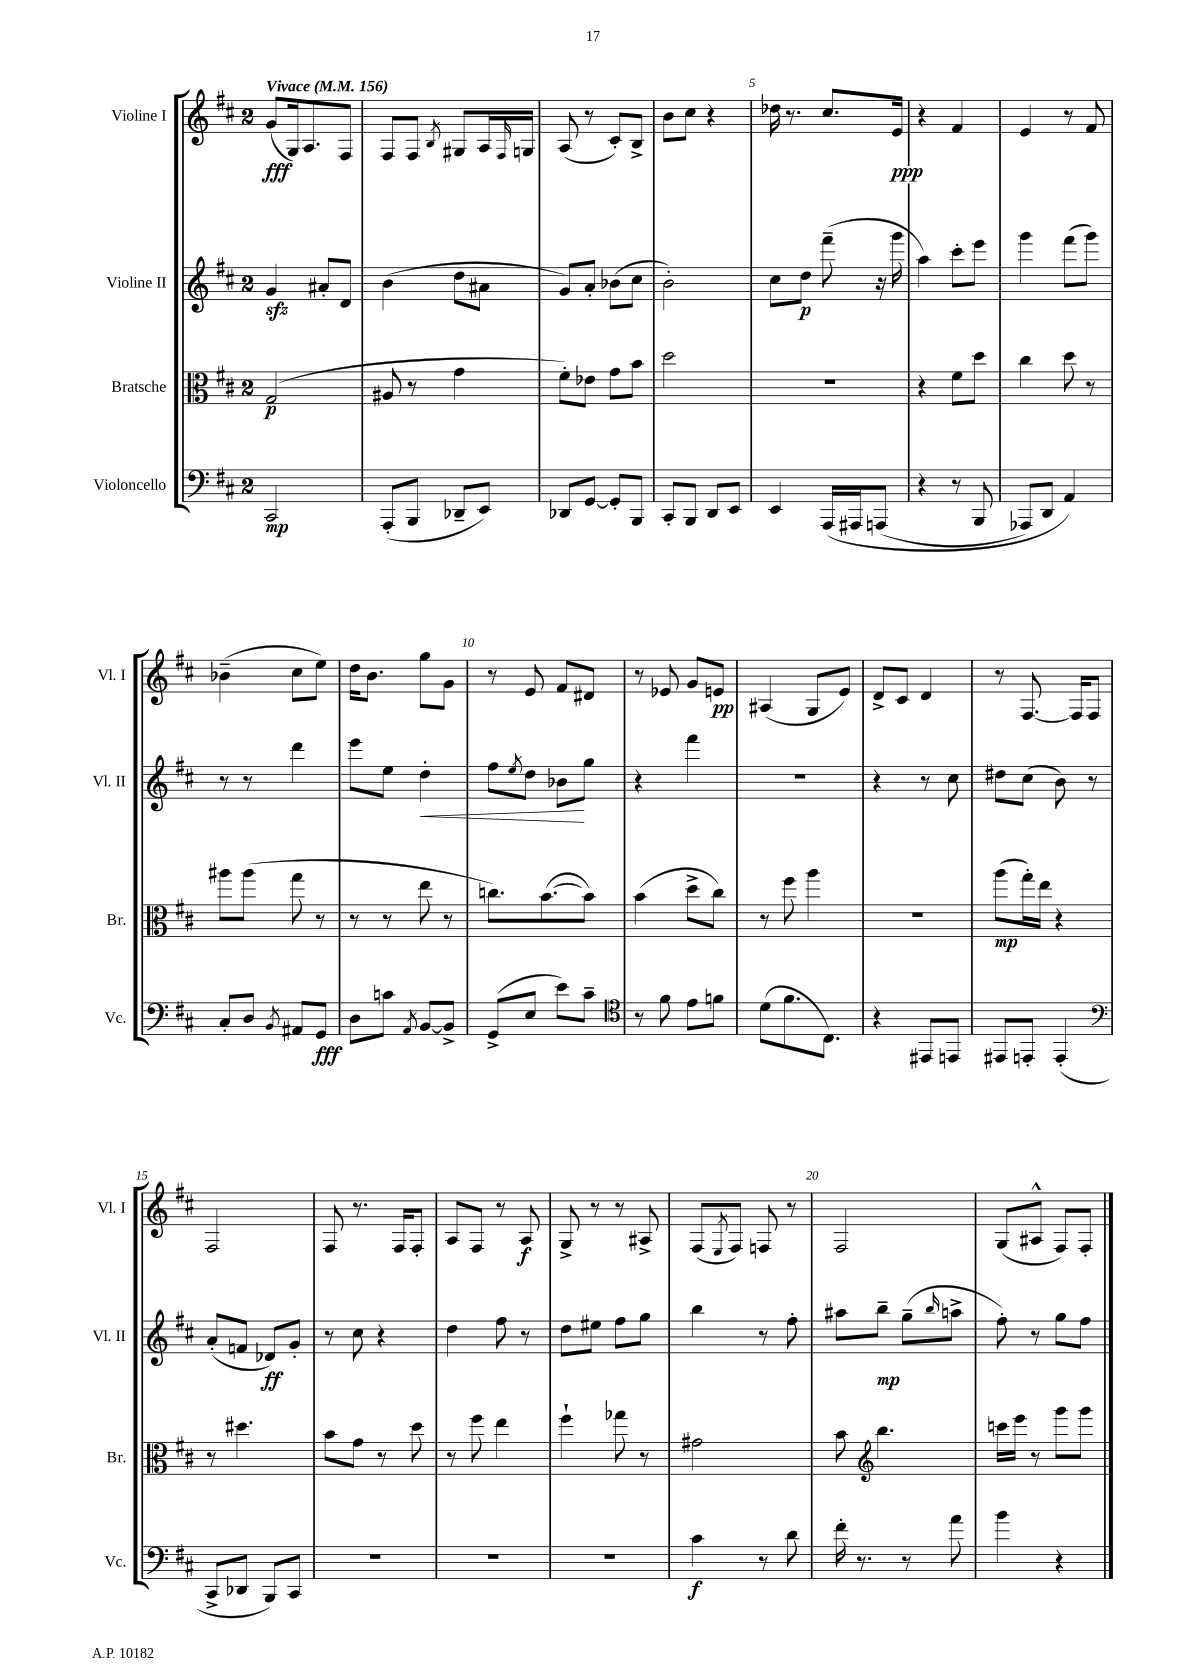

**kern	**kern	**kern	**kern
*staff4	*staff3	*staff2	*staff1
*clefF4	*clefC3	*clefG2	*clefG2
*k[f#c#]	*k[f#c#]	*k[f#c#]	*k[f#c#]
*M2/4	*M2/4	*M2/4	*M2/4
*MM156	*MM156	*MM156	*MM156
2CC#	(2G	4g	(8g
.	.	.	16G)
.	.	.	8.A
.	.	8a#'	.
.	.	8d	8F#
=	=	=	=
(8AAA'	8A#	(4b	8F#
8BBB	8r	.	8F#
.	.	.	8qB
8DD-~	4g	8dd	8G#
8EE)	.	8a#	16A
.	.	.	16qqF#
.	.	.	16G
=	=	=	=
8DD-	8f#')	8g)	(8A
[8GG	8e-	8a'	8r
8GG']	8g	(8b-	8c#')
8BBB	8b	8cc#	8B^
=	=	=	=
8CC#'	2dd	2b')	8b
8BBB	.	.	8cc#
8DD	.	.	4r
8EE	.	.	.
=	=	=	=
4EE	2r	8cc#	16dd-
.	.	.	8.r
.	.	8dd	.
&(16AAA	.	(8fff#~	8.cc#
16AAA#	.	.	.
(8AAA	.	16r	.
.	.	16ggg	16e
=	=	=	=
4r	4r	4aa)	4r
8r	8f#	8ccc#'	4f#
8BBB	8dd	8eee	.
=	=	=	=
8AAA-)	4cc#	4ggg	4e
8DD	.	.	.
4AA&)	8dd	(8fff#	8r
.	8r	8ggg)	8f#
=	=	=	=
8C#'	8aa#	8r	(4b-~
8D	(8aa#	8r	.
8qBB	.	.	.
8AA#	8gg	4ddd	8cc#
8GG	8r	.	8ee)
=	=	=	=
8D	8r	8eee	16dd
.	.	.	8.b
8c	8r	8ee	.
8qAA	.	.	.
[8BB	8ee	4dd'	8gg
8BB^]	8r	.	8g
=	=	=	=
(8GG^	8.cc)	8ff#	8r
.	.	8qee	.
8E	.	8dd	8e
.	([8.b	.	.
8e)	.	8b-	8f#
8c#~	8b])	8gg	8d#
=	=	=	=
*clefC4	*	*	*
8r	(4b	4r	8r
8f#	.	.	8e-
8e	8dd^	4fff#	8g
8f	8cc#)	.	8e
=	=	=	=
(8d	8r	2r	(4A#
8.f#	8ff#	.	.
.	4aa	.	8G
8.C#)	.	.	.
.	.	.	8e)
=	=	=	=
4r	2r	4r	8d^
.	.	.	8c#
8EE#	.	8r	4d
8EE	.	8cc#	.
=	=	=	=
8EE#	(8aa	8dd#	8r
8EE'	16gg')	(8cc#	[8.F#
.	16ee	.	.
(4EE'	4r	8b)	.
.	.	.	16F#]
.	.	8r	8F#
=	=	=	=
*clefF4	*	*	*
8CC#^	8r	(8a'	2F#
8DD-	4.dd#	8f	.
8BBB)	.	8d-)	.
8CC#	.	8g'	.
=	=	=	=
2r	8b	8r	8F#
.	8g	8cc#	8.r
.	8r	4r	.
.	.	.	16F#
.	8dd	.	8F#'
=	=	=	=
2r	8r	4dd	8A
.	8ff#	.	8F#
.	4ee	8ff#	8r
.	.	8r	8A
=	=	=	=
2r	4ff#`	8dd	8G^
.	.	8ee#	8r
.	8gg-	8ff#	8r
.	8r	8gg	8A#^
=	=	=	=
4c#	2g#	4bb	(8F#
.	.	.	8qE
.	.	.	8F#)
8r	.	8r	8F
8d	.	8ff#'	8r
=	=	=	=
16f#'	8b	8aa#	2F#
8.r	.	.	.
*	*clefG2	*	*
.	4.bb	8bb~	.
8r	.	(8gg~	.
.	.	16qqbb	.
8a	.	8aa^	.
=	=	=	=
4b	16ccc	8ff#')	(8G
.	16eee	.	.
.	8r	8r	8A#^^
4r	8ggg	8gg	8F#)
.	8ggg	8ff#	8F#'
==	==	==	==
*-	*-	*-	*-
